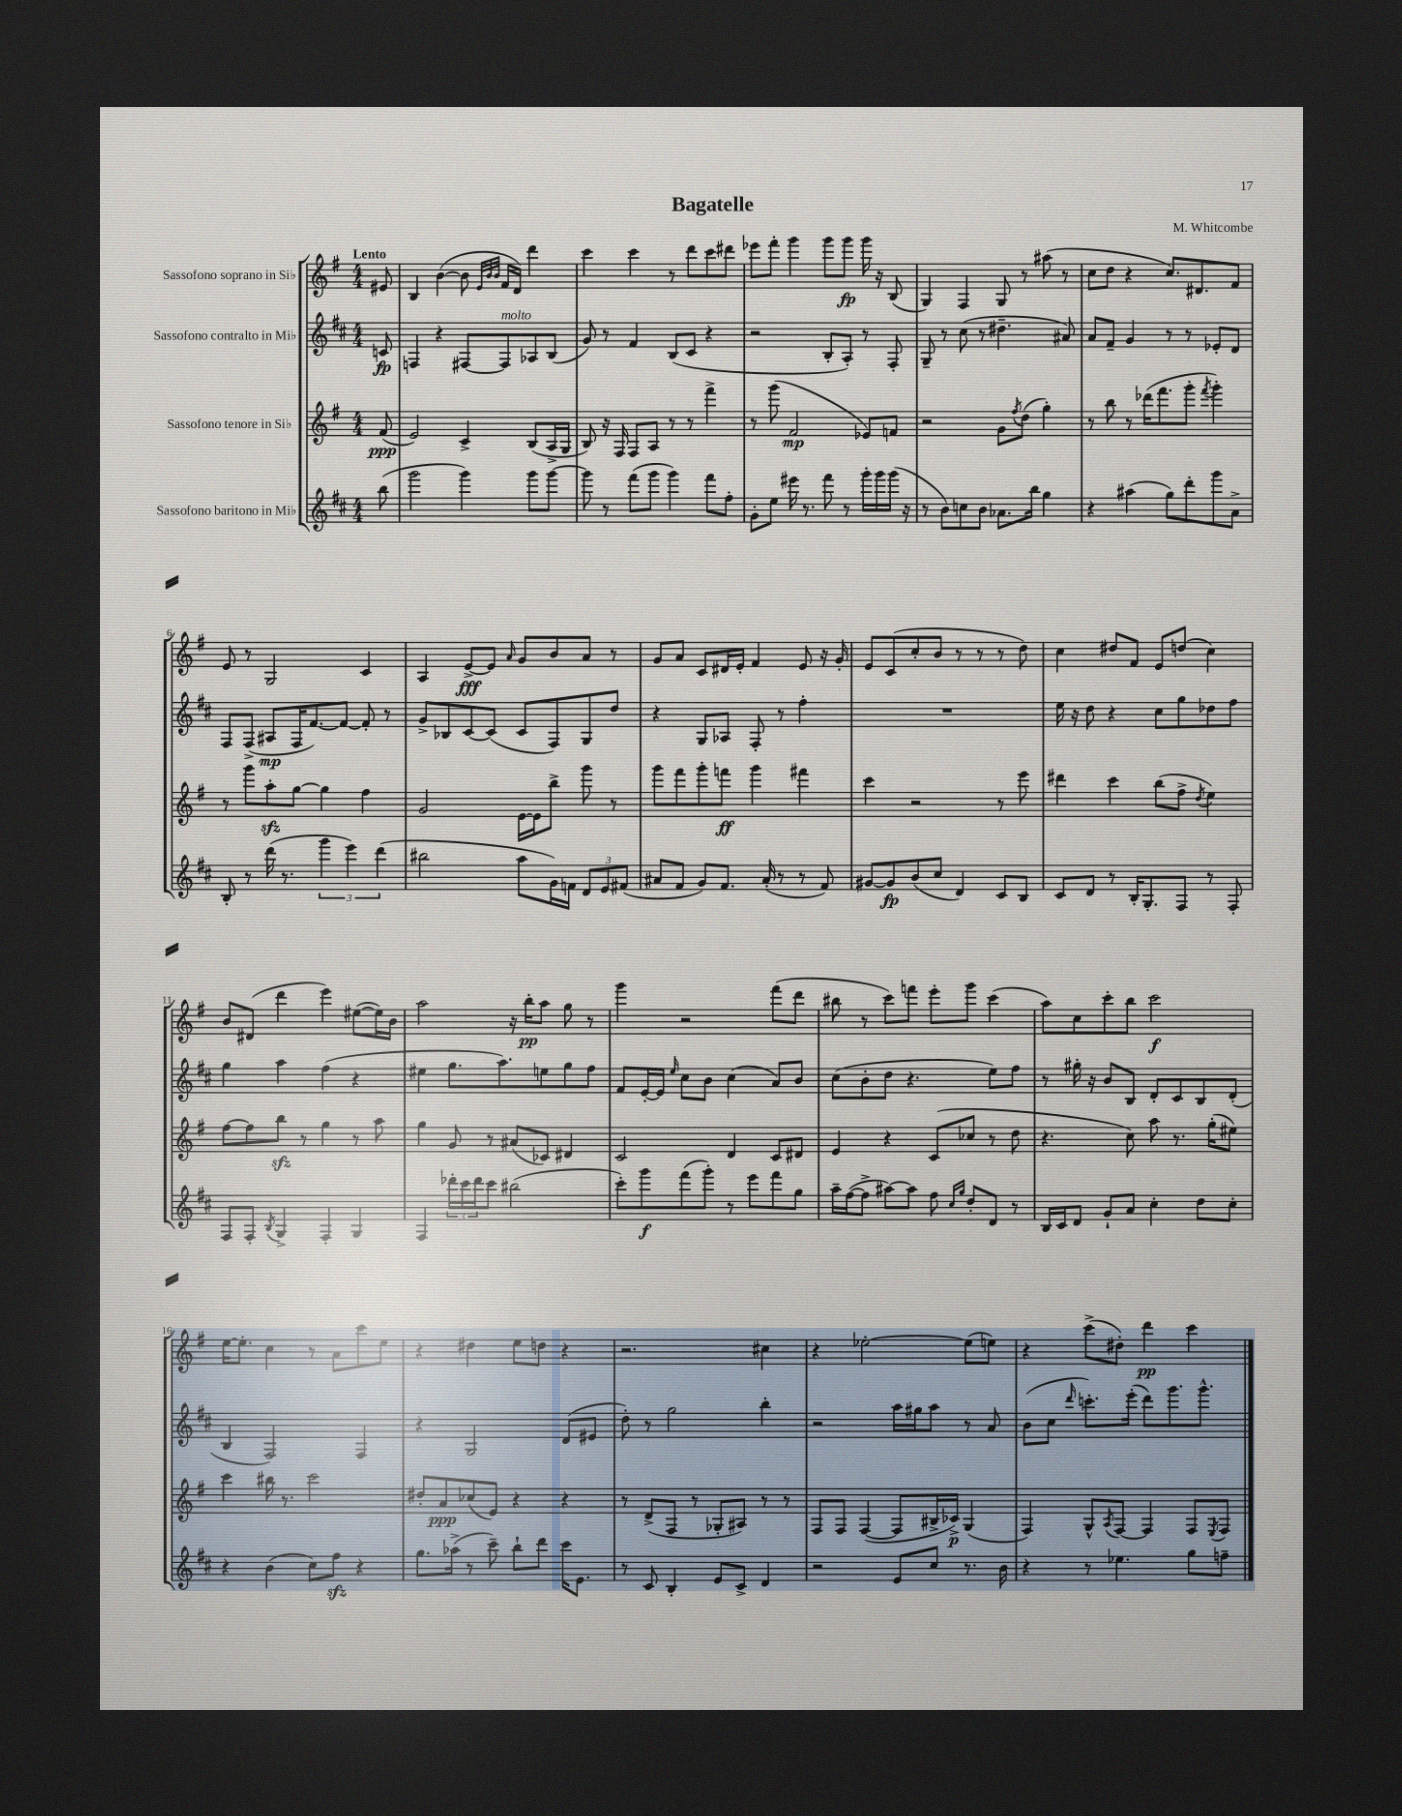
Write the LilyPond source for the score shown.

\header { title = "Bagatelle" composer = "M. Whitcombe" }
<<
\new StaffGroup <<
\new Staff = "s0" \with { instrumentName = "Sassofono soprano in Sib" } {
    \clef treble \key g \major \numericTimeSignature \time 4/4 \partial 8 \tempo "Lento"
    eis'8 |
    b4 b'4~( b'8 \grace { e'32 b'32 b'32 } fis'16 d'16) d'''4 |
    c'''4 c'''4 r8 d'''8 c'''8 dis'''8 |
    ees'''8 fis'''8-. g'''4 g'''8 g'''8\fp g'''16 r16 b8( |
    g4) fis4 g8 r8 ais''8( r8 |
    c''8 d''8 r4 c''8.) dis'8. fis'8 |
    e'8 r8 g2 c'4 |
    a4 e'8~->\fff e'8 \grace { a'16 } g'8 b'8 a'8 r8 |
    g'8 a'8 c'8 dis'16 e'16-. fis'4 e'8 r16 g'16-. |
    e'8 c'8( c''8-. b'8 r8 r8 r8 d''8) |
    c''4 dis''8 fis'8 e'8 d''8( c''4) |
    b'8 dis'8( d'''4 e'''4) eis''8~( eis''16) b'16 |
    a''2 r16 b''16-.\pp a''8 g''8 r8 |
    g'''4 r2 fis'''8( d'''8 |
    bis''8 r8 c'''8) f'''8 e'''8-. g'''8 c'''4( |
    a''8) c''8 c'''8-. b''8 c'''2\f |
    e''16~ e''8.-. c''4 r8 a'8 c'''8 e''8 |
    r4 dis''4 e''8 d''8 r4 |
    r2. cis''4 |
    r4 ees''2~-. ees''8( e''8) |
    r4 c'''8->( dis''8-.) d'''4\pp c'''4 \bar "|." |
}
\new Staff = "s1" \with { instrumentName = "Sassofono contralto in Mib" } {
    \clef treble \key d \major \numericTimeSignature \time 4/4 \partial 8
    c'8\fp |
    f4 r4 fis8~ fis8^\markup { \italic "molto" } aes8 b8( |
    g'8) r8 fis'4 b8( cis'8 r4 |
    r2 b8-. a8-.) r8 fis8-. |
    g8-- r8 cis''8( r8 dis''4.-- ais'8) |
    a'8 fis'8-- g'4 r8 r8 ees'8-. d'8 |
    fis8 fis8->( ais8\mp fis16 fis'8.~) fis'8~ fis'8-. r8 |
    g'8-> bes8 cis'8~ cis'8( cis'8 fis8) g8 d''8 |
    r4 g8 aes8 fis8-. r8 fis''4-. |
    R1 |
    e''16 r16 d''8 r4 cis''8 g''8 des''8 fis''8 |
    g''4 a''4 fis''4( r4 |
    eis''4 g''8. a''8.) e''8 g''8 fis''8 |
    fis'8 e'16~-. e'16 \grace { e''16 } cis''8 b'8 cis''4( a'8) b'8 |
    cis''8( b'8-. d''8 r4. e''8) fis''8 |
    r8 gis''16-. r16 b'8 b8 d'8-. cis'8 b8 d'8-.( |
    b4 fis2) fis4 |
    r4 g2 d'8( eis'8 |
    d''8-.) r8 g''2 b''4-. |
    r2 a''16 gis''16 a''8 r8 a'8 |
    b'8( cis''8 \grace { d'''16 } c'''8.-.) e'''16-.( d'''8) g'''8. g'''8.-^ \bar "|." |
}
\new Staff = "s2" \with { instrumentName = "Sassofono tenore in Sib" } {
    \clef treble \key g \major \numericTimeSignature \time 4/4 \partial 8
    fis'8\ppp( |
    e'2) c'4-> b8( a16-> g16 |
    b8) r16 fis16 fis8 a8 r8 r8 fis'''4-> |
    r8 g'''8( fis'2\mp ees'8) f'8 |
    r2 g'8 \acciaccatura { fis''8 } d''8( g''4-.) |
    r8 b''8 r8 des'''16( fis'''8. g'''8-. \acciaccatura { fis'''8 } g'''4-.) |
    r8 g'''8 a''8-.\sfz g''8~ g''4 fis''4 |
    g'2 e'16~ e'16 b''8-> g'''8 r8 |
    g'''8 fis'''8 g'''8-. f'''8\ff g'''4 fis'''4 |
    c'''4 r2 r8 e'''8 |
    dis'''4 c'''4 b''8( fis''8-> \acciaccatura { d''8 } e''4) |
    fis''8~ fis''8 b''8\sfz r8 g''4 r8 a''8 |
    g''4 g'8 r8 ais'8( ces'8) dis'4 |
    c'2 d'4 c'8 dis'8 |
    e'4 r4 c'8( ces''8 r8 d''8 |
    r4. c''8) a''8 r8. g''16-.( eis''8) |
    c'''4 bis''16 r8. c'''2 |
    dis''8-. a'8\ppp ces''8( e'8) r4 r4 |
    r8 d'8->( fis8 r8 ges8-. ais8) r8 r8 |
    fis8 fis8 fis4~( fis8 bis16-> ces'16->\p) g4( |
    fis4) g8-^ \acciaccatura { a8 } fis8~ fis4 fis8 \acciaccatura { e8 } fis8 \bar "|." |
}
\new Staff = "s3" \with { instrumentName = "Sassofono baritono in Mib" } {
    \clef treble \key d \major \numericTimeSignature \time 4/4 \partial 8
    b''8( |
    g'''2 g'''4) g'''8 g'''8~ |
    g'''8 r8 fis'''8( g'''8 g'''4) fis'''8 fis''8-. |
    g'8-. e''8 eis'''16 r8. fis'''8 r8 g'''16-. g'''16 g'''16( r16 |
    r8 b'8) c''8 b'8 aes'8. b''16 g''4 |
    r4 ais''4( g''8) d'''8-. g'''8 a'8-> |
    b8-. r8 d'''16( r8. \tuplet 3/2 { g'''4 e'''4) d'''4( } |
    bis''2 a''8 g'16) f'16 \tuplet 3/2 { d'8 e'8 fis'8( } |
    ais'8 fis'8 g'8) fis'8. ais'16-.( r8 r8 fis'8) |
    gis'8~ gis'8\fp b'8( cis''8 d'4) cis'8 b8 |
    cis'8 d'8 r8 b16-. g8.-. fis8 r8 fis8-. |
    fis8 fis8-. \acciaccatura { b8 } g4-> fis4-. g4 |
    fis4 \tuplet 3/2 { des'''16-. cis'''16 des'''16 } cis'''8 bis''2( |
    cis'''8-.) g'''8\f fis'''8( g'''8-.) r8 e'''8 fis'''8 g''8 |
    a''16-- fis''16~( fis''8-> ais''8~) ais''8 fis''8 \grace { cis''16 g''16 } d''8-. d'8 r8 |
    b16 cis'16 d'8 g'8-! a'8 cis''4-. d''8 cis''8-. |
    r4 b'4( cis''8) fis''8\sfz r4 |
    g''8. aes''16->( r8 cis'''8--) b''8-! d'''8 cis'''16 e'8. |
    r8 cis'8 b4-. e'8 cis'8-> d'4 |
    r2 e'8 cis''8 r8. b'16 |
    r4 r8 ees''4. g''8 f''8-- \bar "|." |
}
>>
>>
